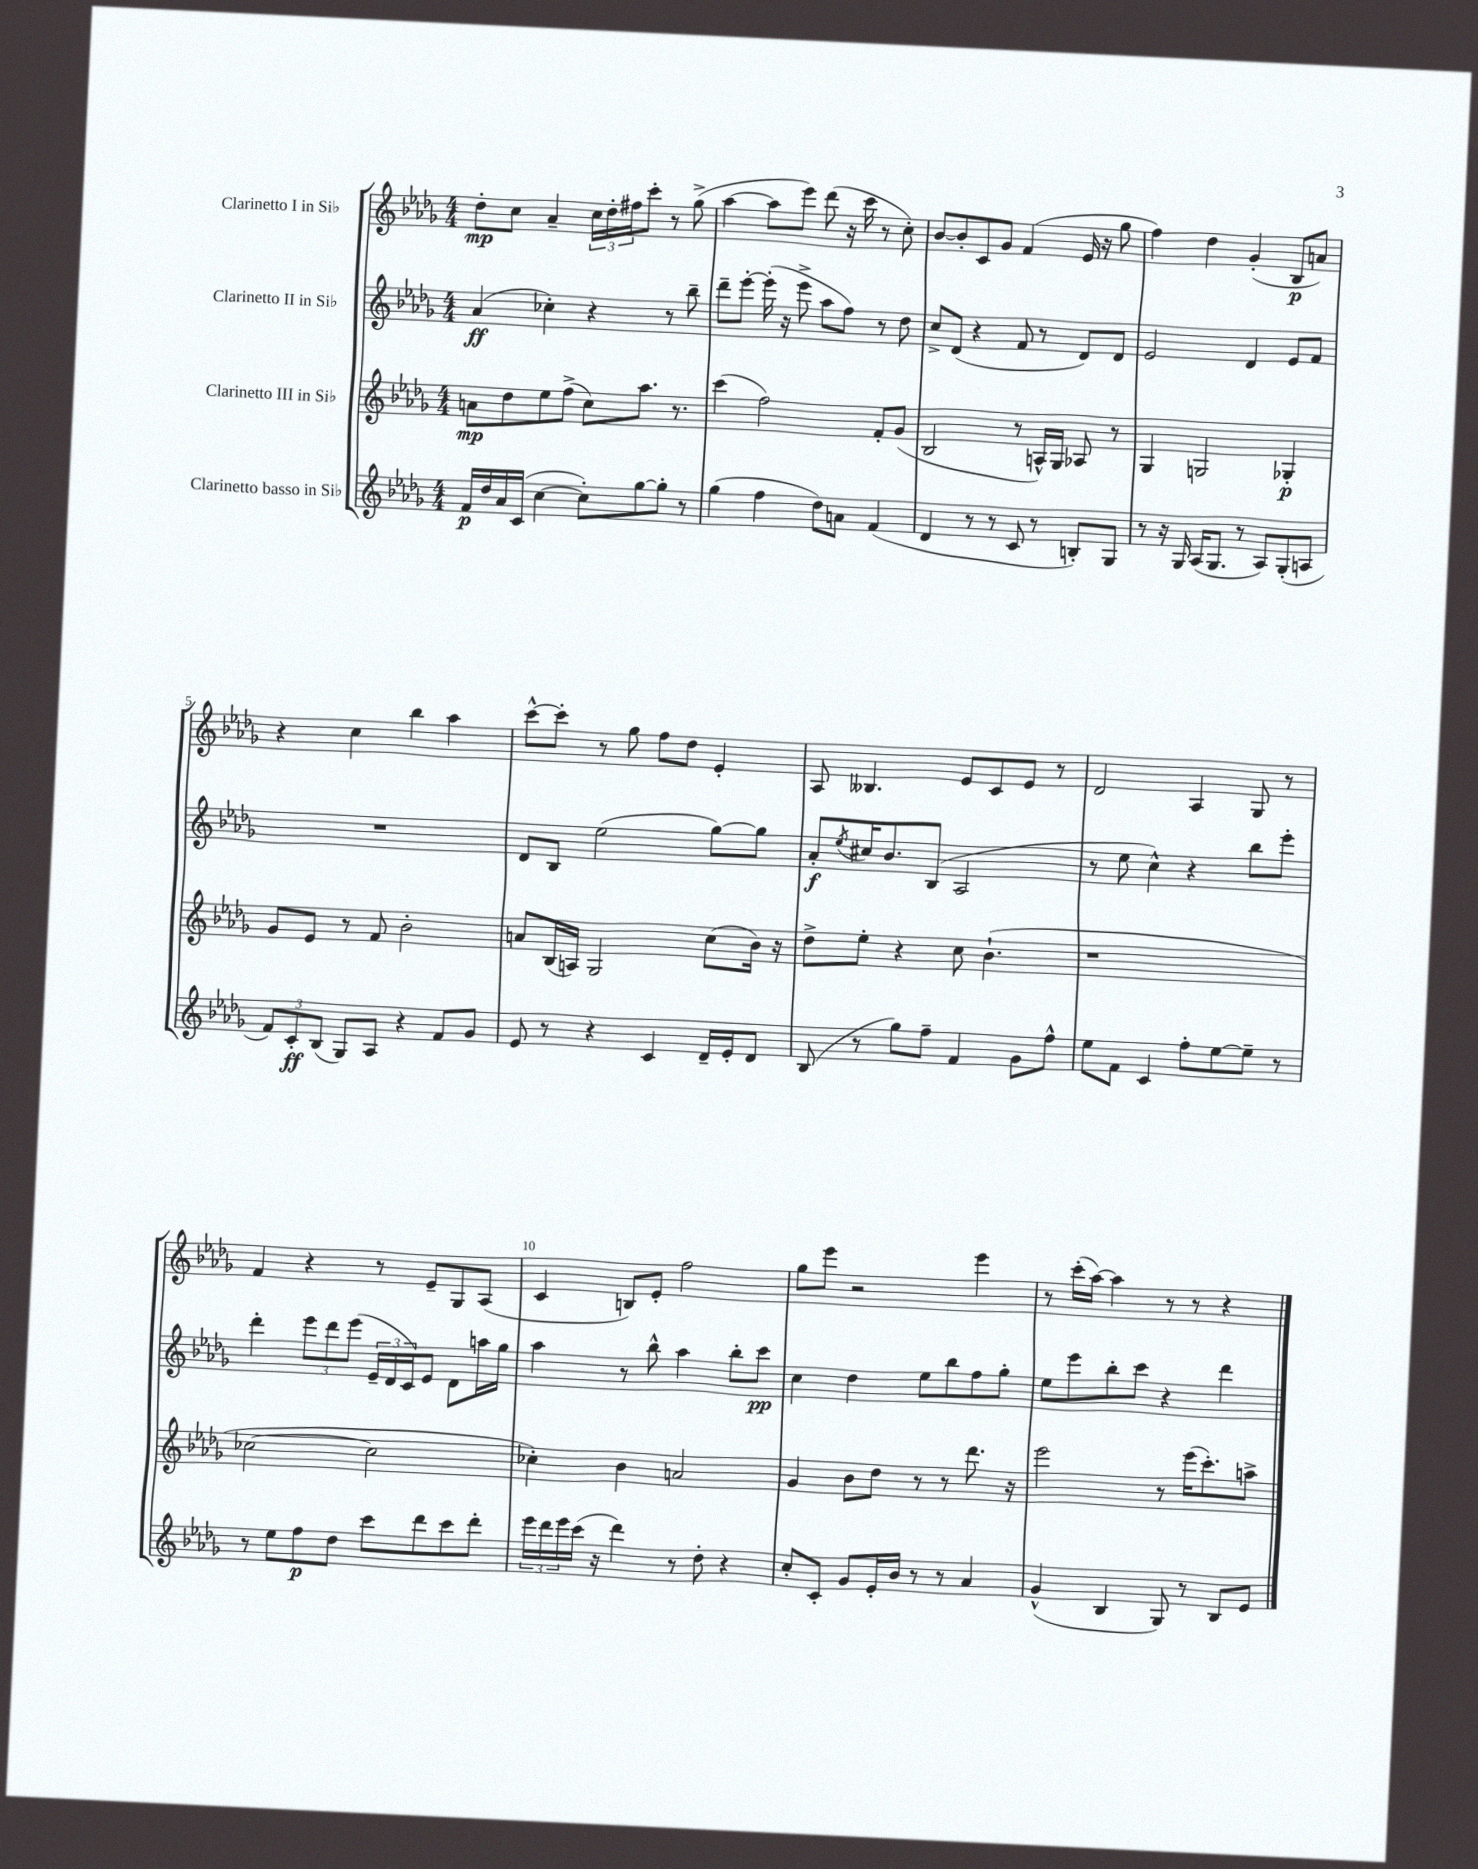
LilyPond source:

<<
\new StaffGroup <<
\new Staff = "s0" \with { instrumentName = "Clarinetto I in Sib" } {
    \clef treble \key des \major \numericTimeSignature \time 4/4
    des''8-.\mp c''8 aes'4-- \tuplet 3/2 { c''16 des''16-. fis''16 } c'''8-. r8 ges''8->( |
    aes''4~ aes''8 ees'''8) des'''8( r16 c'''16 r8 c''8-.) |
    bes'8~ bes'8-. c'8 ges'8 f'4( ees'16 r16 ges''8 |
    f''4) des''4 ges'4-.( bes8\p a'8) |
    r4 c''4 bes''4 aes''4 |
    c'''8~-^ c'''8-. r8 ges''8 f''8 des''8 ees'4-. |
    aes8 beses4. ees'8 c'8 ees'8 r8 |
    des'2 aes4 ges8 r8 |
    f'4 r4 r8 ees'8-- ges8 aes8( |
    c'4 b8) ees'8-. f''2 |
    ges''8 ees'''8 r2 ees'''4 |
    r8 c'''16-.( aes''16~) aes''4 r8 r8 r4 \bar "|." |
}
\new Staff = "s1" \with { instrumentName = "Clarinetto II in Sib" } {
    \clef treble \key des \major \numericTimeSignature \time 4/4
    aes'4\ff( ces''4-.) r4 r8 bes''8-- |
    des'''8-- ees'''8~-. ees'''16-.( r16 ees'''8-> aes''8 f''8) r8 des''8 |
    c''8-> des'8( r4 f'8 r8 des'8) des'8 |
    ees'2 des'4 ees'8 f'8 |
    R1 |
    des'8 bes8 ees''2( ges''8~) ges''8 |
    aes'8-.\f \acciaccatura { ees''8 } cis''16 bes'8. bes8( aes2 |
    r8 ees''8 c''4-^) r4 bes''8 ees'''8-. |
    des'''4-. \tuplet 3/2 { ees'''8 des'''8 ees'''8( } \tuplet 3/2 { ees'16-- des'16 c'16) } ees'8 des'8 a''16 ges''16 |
    aes''4 r8 bes''8-^ aes''4 bes''8-. c'''8\pp |
    c''4 des''4 ees''8 bes''8 f''8 ges''8-. |
    ees''8 ees'''8 bes''8-. c'''8 r4 des'''4 \bar "|." |
}
\new Staff = "s2" \with { instrumentName = "Clarinetto III in Sib" } {
    \clef treble \key des \major \numericTimeSignature \time 4/4
    a'8\mp des''8 ees''8 f''8->( c''8) aes''8. r8. |
    c'''4( f''2) f'8-. ges'8( |
    bes2 r8 a16-^) ges16 aes8 r8 |
    ges4 g2 ges4-.\p |
    ges'8 ees'8 r8 f'8 bes'2-. |
    a'8 bes16( a16) ges2 c''8( bes'16) r16 |
    des''8-> ees''8-. r4 c''8 bes'4.-!( |
    r1 |
    ces''2~ ces''2 |
    ces''4-.) bes'4 a'2 |
    ges'4 bes'8 des''8 r8 r8 des'''8. r16 |
    ees'''2 r8 ees'''16( c'''8.-.) a''8-> \bar "|." |
}
\new Staff = "s3" \with { instrumentName = "Clarinetto basso in Sib" } {
    \clef treble \key des \major \numericTimeSignature \time 4/4
    f'16\p des''16 aes'16 c'16( c''4~ c''8-.) ges''8~ ges''8-. r8 |
    ges''4( f''4 des''8) a'8 f'4( |
    des'4 r8 r8 c'8 r8 b8-.) ges8 |
    r8 r16 ges16 aes16( ges8. r8 aes8) ges8-.( a8 |
    \tuplet 3/2 { f'8) c'8-.\ff bes8( } ges8) aes8 r4 f'8 ges'8 |
    ees'8 r8 r4 c'4 des'16-- ees'16-. des'8 |
    bes8( r8 ges''8) f''8-- f'4 ges'8 f''8-^ |
    ees''8 f'8 c'4 f''8-. ees''8~ ees''8-- r8 |
    r8 ees''8 f''8\p des''8 c'''8 des'''8 c'''8 des'''8-. |
    \tuplet 3/2 { ees'''16 des'''16 ees'''16 } c'''16( r16 des'''4) r8 des''8-. r4 |
    c''8-. c'8-. ges'8 ees'16-. bes'16 r8 r8 aes'4 |
    ges'4-^( bes4 ges8) r8 bes8 ees'8 \bar "|." |
}
>>
>>
\layout { \context { \Score \override BarNumber.break-visibility = ##(#f #t #t) barNumberVisibility = #(every-nth-bar-number-visible 5) } }
